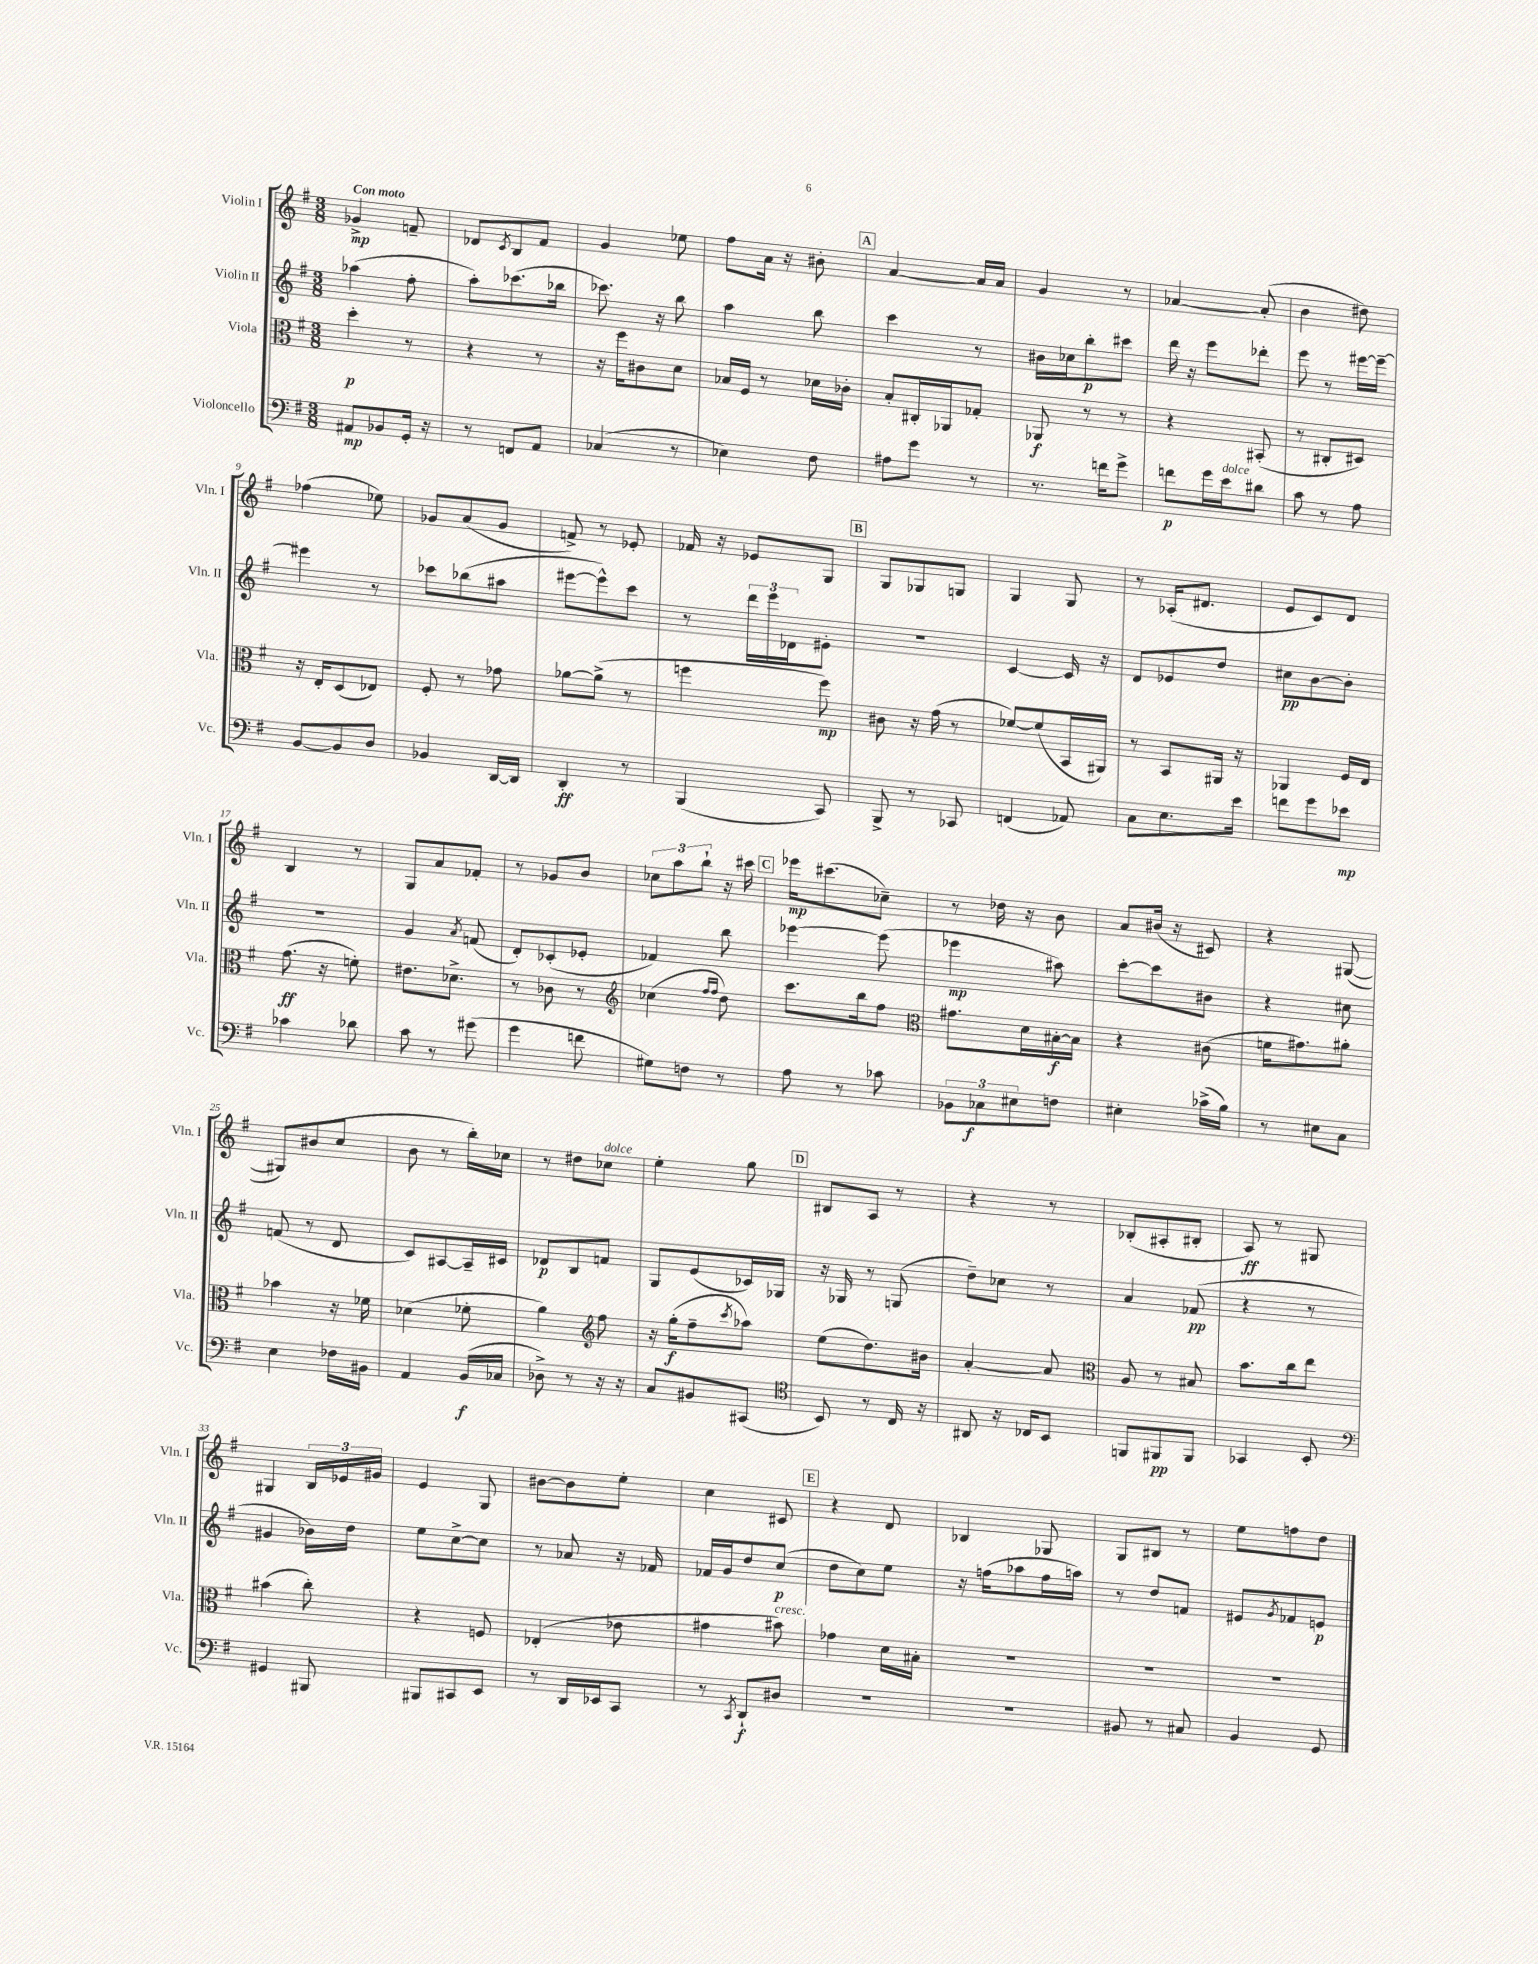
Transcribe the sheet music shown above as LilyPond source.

<<
\new StaffGroup <<
\new Staff = "s0" \with { instrumentName = "Violin I" shortInstrumentName = "Vln. I" } {
    \clef treble \key g \major \numericTimeSignature \time 3/8 \tempo "Con moto"
    ges'4->\mp f'8-- |
    des'8 \acciaccatura { c'8 } b8 fis'8 |
    g'4 ees''8 |
    fis''8 a'16 r16 bis'8-. |
    \mark \markup { \box "A" } a'4~ a'16 a'16 |
    g'4 r8 |
    aes'4~ aes'8-.( |
    b'4 dis''8) |
    fes''4( ees''8) |
    ges'8 a'8( ges'8 |
    f'8->) r8 ees'8-. |
    fes'16 r16 ees'8 g8 |
    \mark \markup { \box "B" } g8 ges8 g8 |
    g4 g8 |
    r8 aes16-.( dis'8. |
    e'8 c'8) d'8 |
    b4 r8 |
    g8 a'8 fes'8-. |
    r8 ges'8 b'8 |
    \tuplet 3/2 { ces''8 a''8 b''8-! } r16 cis'''16 |
    \mark \markup { \box "C" } ees'''16\mp cis'''8.( ces''8--) |
    r8 des''16 r16 b'8 |
    a'8 bis'16( r16 cis'8) |
    r4 gis8~( |
    gis8) bis'8( c''8 |
    b'8 r8 b''16-.) ces''16 |
    r8 dis''8 ces''8^\markup { \italic "dolce" } |
    e''4-. g''8 |
    \mark \markup { \box "D" } bis8 a8 r8 |
    r4 r8 |
    bes8-.( ais8-. bis8-. |
    a8\ff) r8 gis8 |
    gis4 \tuplet 3/2 { b16 ees'16 gis'16 } |
    e'4 g8 |
    bis'8~ bis'8 e''8-. |
    c''4 cis'8 |
    \mark \markup { \box "E" } r4 d'8 |
    bes4 ges8 |
    g8 bis8 r8 |
    e''8 f''8 d''8 \bar "|." |
}
\new Staff = "s1" \with { instrumentName = "Violin II" shortInstrumentName = "Vln. II" } {
    \clef treble \key g \major \numericTimeSignature \time 3/8
    aes''4( fis''8-. |
    a''8-.) ces'''8.( bes''16 |
    ces'''8.) r16 b''8 |
    a''4 b''8 |
    \mark \markup { \box "A" } c'''4 r8 |
    bis'16 ces''16 b''8-.\p cis'''8 |
    d'''16 r16 e'''8 des'''8-. |
    e'''8 r8 eis'''16~ eis'''16~-- |
    eis'''4 r8 |
    ces'''8 bes''8( ais''8 |
    eis'''8~ eis'''8-^) c'''8 |
    r8 \tuplet 3/2 { d'''16 e'''16 des'16 } eis'8-. |
    \mark \markup { \box "B" } R4. |
    c'4~ c'16 r16 |
    d'8 ees'8 d''8 |
    cis''8\pp b'8~ b'8-. |
    R4. |
    g'4 \acciaccatura { a'8 } f'8( |
    d'8-.) ces'8-.( ees'8-. |
    fes'4) b''8 |
    \mark \markup { \box "C" } ees'''4~ ees'''8( |
    ees'''4\mp ais''8) |
    c'''8~-. c'''8 bis'8 |
    r4 cis''8 |
    f'8( r8 d'8 |
    c'8) ais8~ ais16-- cis'16 |
    des'8\p b8 f'8 |
    g8 e'8( ces'16) ges16 |
    \mark \markup { \box "D" } r16 ges16 r8 g8( |
    d''8--) ces''8 r8 |
    a'4 fes'8\pp( |
    r4 r8 |
    gis'4 bes'16) d''16 |
    e''8 c''8~-> c''8 |
    r8 aes'8 r16 fes'16 |
    fes'16 g'16 d''8 c''8\p( |
    \mark \markup { \box "E" } d''8 c''8) e''8 |
    r16 f''16( aes''8 f''16 a''16) |
    r8 d''8 f'8 |
    eis'8 \acciaccatura { g'8 } fes'8 e'8\p \bar "|." |
}
\new Staff = "s2" \with { instrumentName = "Viola" shortInstrumentName = "Vla." } {
    \clef alto \key g \major \numericTimeSignature \time 3/8
    d''4-.\p r8 |
    r4 r8 |
    r16 fis''16 cis'8 d'8 |
    bes16 fis16 r8 des'16 ces'16-. |
    \mark \markup { \box "A" } b8-. cis16-. aes,16 ges8-. |
    aes,8\f r8 r8 |
    r4 bis,8-.( |
    r8 cis8-. dis8) |
    r16 e16-. d8( ees8) |
    fis8-. r8 ges'8 |
    aes'8~ aes'8->( r8 |
    f''4 f''8\mp) |
    \mark \markup { \box "B" } cis'8 r16 g'16( r8 |
    fes'8~) fes'8( b,16 ais,16) |
    r8 b,8 ais,16 r16 |
    aes,4 fis16 e16 |
    g'8.\ff( r16 f'8-.) |
    eis'8. des'8.-> |
    r8 ces'8 r8 |
    \clef treble ces''4( \grace { fis''16 fis''16 } d''8) |
    \mark \markup { \box "C" } c'''8. b''16 fis''8 |
    \clef alto gis'8. d'16 bis16~-.\f bis16 |
    r4 cis'8( |
    f'16 gis'8.) ais'8-. |
    bes'4 r16 fes'16 |
    des'4( fes'8-. |
    a'4) \clef treble fis''8 |
    r16 g''16-.\f( fis''8-- \acciaccatura { c'''8 } aes''8) |
    \mark \markup { \box "D" } e''8( d''8.) bis'16 |
    a'4~-. a'8 |
    \clef alto a8 r8 bis8 |
    b'8. c''16 e''8 |
    bis'4( c''8-.) |
    r4 f8 |
    ees4-.( ees'8 |
    gis'4 bis'8^\markup { \italic "cresc." }) |
    \mark \markup { \box "E" } ges'4 d'16 bis16-. |
    R4. |
    R4. |
    R4. \bar "|." |
}
\new Staff = "s3" \with { instrumentName = "Violoncello" shortInstrumentName = "Vc." } {
    \clef bass \key g \major \numericTimeSignature \time 3/8
    ais,8\mp bes,8 g,16-. r16 |
    r8 f,8 a,8 |
    ces4( r8 |
    ees4) fis8 |
    \mark \markup { \box "A" } ais8 g'8 r8 |
    r8. f'16 g'8-> |
    f'8\p g'16 e'16^\markup { \italic "dolce" } dis'8 |
    c'8 r8 a8 |
    b,8~ b,8 d8 |
    bes,4 d,16~ d,16 |
    d,4-.\ff r8 |
    b,,4( c,8) |
    \mark \markup { \box "B" } b,,8-> r8 ces,8 |
    f,4( aes,8) |
    c8 e8. e'16 |
    f'8 g'8 ees'8\mp |
    ces'4 des'8 |
    c'8 r8 gis'8( |
    g'4 f'8 |
    gis8) f8 r8 |
    \mark \markup { \box "C" } a8 r8 ces'8 |
    \tuplet 3/2 { bes,8 ces8\f eis8 } f8 |
    eis4-. ces'16->( b16) |
    r8 eis8 c8 |
    e4 fes16 bis,16 |
    a,4 b,16\f( ces16 |
    des8->) r8 r16 r16 |
    c8 bis,8 cis,8( |
    \mark \markup { \box "D" } \clef tenor b,8) r8 c16 r16 |
    ais,8 r16 ces16 b,8 |
    f,8 fis,8\pp fis,8 |
    ges,4 b,8-. |
    \clef bass gis,4 bis,,8 |
    bis,,8 cis,8 e,8 |
    r8 d,16 ees,16 c,8 |
    r8 \acciaccatura { c,8 } d,8-!\f dis8 |
    \mark \markup { \box "E" } R4. |
    R4. |
    bis,8 r8 cis8 |
    b,4 g,8 \bar "|." |
}
>>
>>
